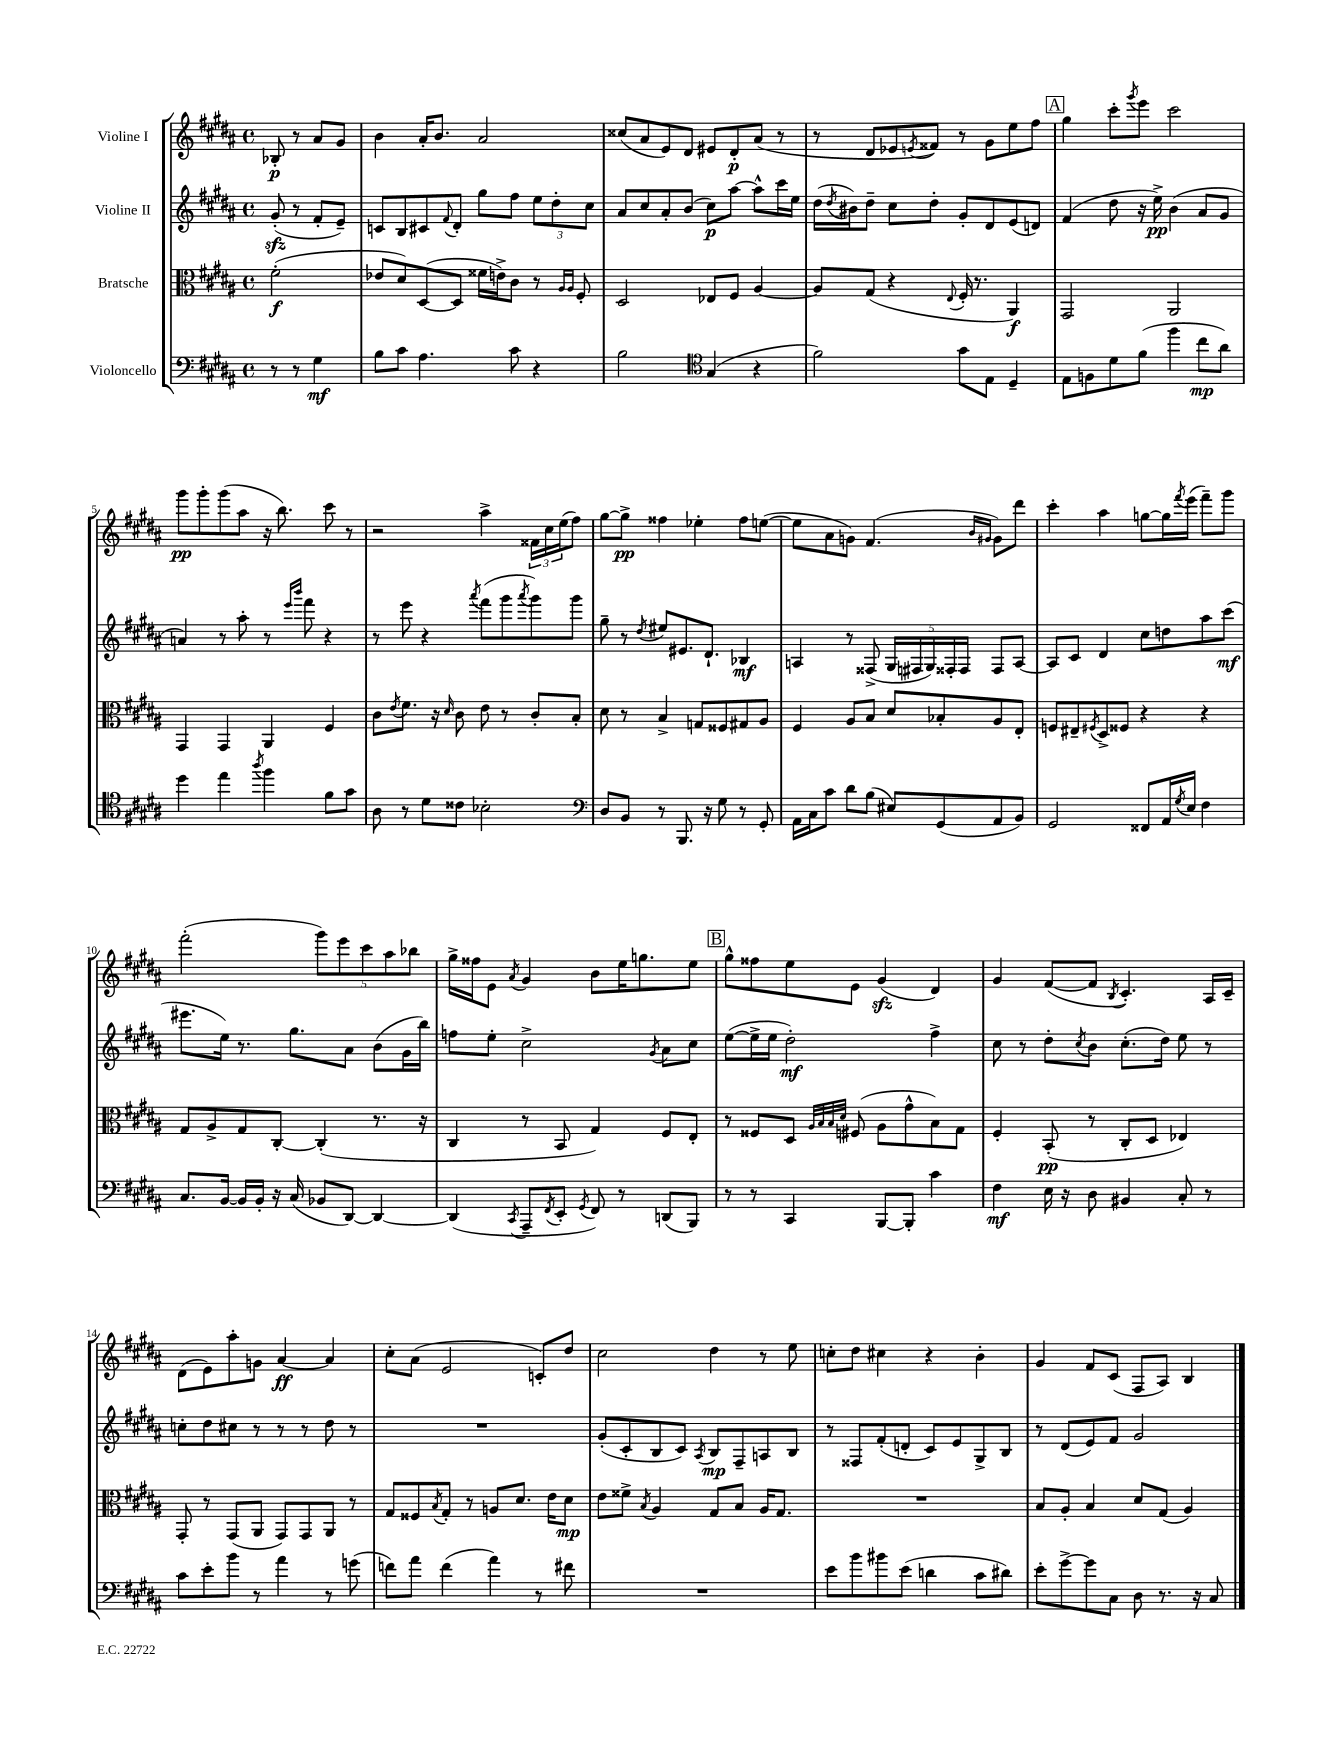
<<
\new StaffGroup <<
\new Staff = "s0" \with { instrumentName = "Violine I" } {
    \clef treble \key b \major \defaultTimeSignature \time 4/4 \partial 2
    bes8-.\p r8 ais'8 gis'8 |
    b'4 ais'16-. b'8. ais'2 |
    cisis''8( ais'8 e'8) dis'8 eis'8 dis'8-.\p ais'8( r8 |
    r8 dis'8 ees'8 \acciaccatura { e'8 } fisis'8) r8 gis'8 e''8 fis''8 |
    \mark \markup { \box "A" } gis''4 cis'''8-. \acciaccatura { gis'''8 } e'''8 cis'''2 |
    gis'''8\pp gis'''8-. gis'''8( ais''8 r16 b''8.) cis'''8 r8 |
    r2 ais''4-> \tuplet 3/2 { fisis'16 cis''16 e''16( } fis''8) |
    gis''8~ gis''8->\pp fisis''4 ees''4-. fisis''8 e''8~( |
    e''8 ais'8 g'8) fis'4.( \grace { b'16 gis'16 } gis'8) dis'''8 |
    cis'''4-. ais''4 g''8~ g''16 \acciaccatura { fis'''8 } e'''16( fis'''8--) gis'''8 |
    fis'''2-.( \tuplet 5/4 { gis'''8) e'''8 cis'''8 ais''8 bes''8 } |
    gis''16-> fisis''16 e'8 \acciaccatura { ais'8 } gis'4 b'8 e''16 g''8. e''8 |
    \mark \markup { \box "B" } gis''8-^ fisis''8 e''8 e'8 gis'4\sfz( dis'4) |
    gis'4 fis'8~( fis'8 \acciaccatura { b8 } cis'4.-.) ais16 cis'16-- |
    dis'8( e'8) ais''8-. g'8 ais'4~\ff ais'4 |
    cis''8-. ais'8( e'2 c'8-.) dis''8 |
    cis''2 dis''4 r8 e''8 |
    c''8-. dis''8 cis''4 r4 b'4-. |
    gis'4 fis'8 cis'8( fis8 ais8) b4 \bar "|." |
}
\new Staff = "s1" \with { instrumentName = "Violine II" } {
    \clef treble \key b \major \defaultTimeSignature \time 4/4 \partial 2
    gis'8-.\sfz( r8 fis'8-. e'8--) |
    c'8 b8 cis'8 \appoggiatura { fis'8 } dis'8-. gis''8 fis''8 \tuplet 3/2 { e''8 dis''8-. cis''8 } |
    ais'8 cis''8 ais'8-. b'8( cis''8\p) ais''8~ ais''8-^ cis'''16 e''16 |
    dis''16( \acciaccatura { dis''8 } bis'16) dis''8-- cis''8 dis''8-. gis'8-. dis'8 e'8( d'8) |
    \mark \markup { \box "A" } fis'4( dis''8 r16 e''16->\pp) b'4( ais'8 gis'8 |
    a'4) r8 ais''8-. r8 \grace { e'''16 b'''16 } fis'''8 r4 |
    r8 e'''8 r4 \acciaccatura { ais'''8 } fis'''8( gis'''8 \acciaccatura { ais'''8 } gis'''8) gis'''8 |
    gis''8-- r8 \acciaccatura { dis''8 } eis''8 eis'8. dis'8.-! bes4\mf |
    a4 r8 fisis8->( \tuplet 5/4 { gis16 fis16 gis16) fisis16-. fisis16 } fisis8 a8~ |
    a8 cis'8 dis'4 cis''8 d''8 ais''8 cis'''8\mf( |
    eis'''8. e''16) r8. gis''8. ais'8 b'8( gis'16 b''16) |
    f''8 e''8-. cis''2-> \acciaccatura { gis'8 } ais'8 cis''8 |
    \mark \markup { \box "B" } e''8~( e''16-> e''16 dis''2-.\mf) fis''4-> |
    cis''8 r8 dis''8-. \acciaccatura { cis''8 } b'8 cis''8.-.( dis''16) e''8 r8 |
    c''8-. dis''8 cis''8 r8 r8 r8 dis''8 r8 |
    R1 |
    gis'8-.( cis'8-. b8 cis'8) \acciaccatura { ais8 } b8\mp fis8-- a8 b8 |
    r8 fisis8 fis'8-.( d'8-. cis'8) e'8 gis8-> b8 |
    r8 dis'8( e'8) fis'8 gis'2 \bar "|." |
}
\new Staff = "s2" \with { instrumentName = "Bratsche" } {
    \clef alto \key b \major \defaultTimeSignature \time 4/4 \partial 2
    fis'2-.\f( |
    ees'8 dis'8) dis8~( dis8 fisis'16 e'16->) cis'8 r8 \grace { ais16 ais16 } fis8-. |
    dis2 ees8 fis8 ais4~ |
    ais8 gis8( r4 \appoggiatura { e8 } fis16-. r8. ais,4\f) |
    \mark \markup { \box "A" } gis,2 ais,2 |
    gis,4 gis,4 ais,4 fis4 |
    cis'8 \acciaccatura { e'8 } fis'8. r16 \grace { dis'16 } cis'8 e'8 r8 cis'8-. b8-. |
    dis'8 r8 b4-> g8 fisis8 gis8 ais8 |
    fis4 ais8 b8 dis'8 bes8-. ais8 e8-. |
    f8 eis8-- \acciaccatura { fis8 } dis8-> fisis8 r4 r4 |
    gis8 ais8-> gis8 cis8~-. cis4-.( r8. r16 |
    cis4 r8 b,8 gis4) fis8 e8-. |
    \mark \markup { \box "B" } r8 fisis8 dis8 \grace { ais32 b32 b32 dis'32 } fis8( ais8 gis'8-^ b8) gis8 |
    fis4-. b,8-.\pp( r8 cis8-. dis8 ees4) |
    gis,8-. r8 gis,8( ais,8 gis,8) gis,8 ais,8 r8 |
    gis8 fisis8 \acciaccatura { b8 } gis8-. r8 a8 dis'8. e'16 dis'8\mp |
    e'8 fisis'8-> \acciaccatura { b8 } ais4 gis8 b8 ais16 gis8. |
    R1 |
    b8 ais8-. b4 dis'8 gis8( ais4) \bar "|." |
}
\new Staff = "s3" \with { instrumentName = "Violoncello" } {
    \clef bass \key b \major \defaultTimeSignature \time 4/4 \partial 2
    r8 r8 gis4\mf |
    b8 cis'8 ais4. cis'8 r4 |
    b2 \clef tenor gis4( r4 |
    fis'2) gis'8 e8 dis4-- |
    \mark \markup { \box "A" } e8 f8 dis'8 fis'8( fis''4 cis''8\mp ais'8) |
    dis''4 e''4 \acciaccatura { ais''8 } fis''4 fis'8 gis'8 |
    ais8 r8 dis'8 cisis'8 bes2-. |
    \clef bass dis8 b,8 r8 b,,8. r16 gis8 r8 gis,8-. |
    ais,16 cis16 cis'8 dis'8 b8( eis8) gis,8( ais,8 b,8) |
    gis,2 fisis,8 ais,16 \acciaccatura { gis8 } e16 fis4 |
    cis8. b,16~ b,16 b,16-. r16 cis16( bes,8 dis,8~) dis,4~ |
    dis,4( \acciaccatura { cis,8 } ais,,8-- \acciaccatura { fis,8 } e,8-. \acciaccatura { gis,8 } fis,8) r8 d,8( b,,8) |
    \mark \markup { \box "B" } r8 r8 cis,4 b,,8~ b,,8-. cis'4 |
    fis4\mf e16 r16 dis8 bis,4 cis8-. r8 |
    cis'8 e'8-. b'8 r8 ais'4 r8 g'8( |
    f'8) ais'8 f'4( ais'4) r8 fis'8 |
    R1 |
    e'8 b'8 bis'8 e'8( d'4 cis'8 dis'8) |
    e'8-. gis'8~-> gis'8 cis8 dis8 r8. r16 cis8 \bar "|." |
}
>>
>>
